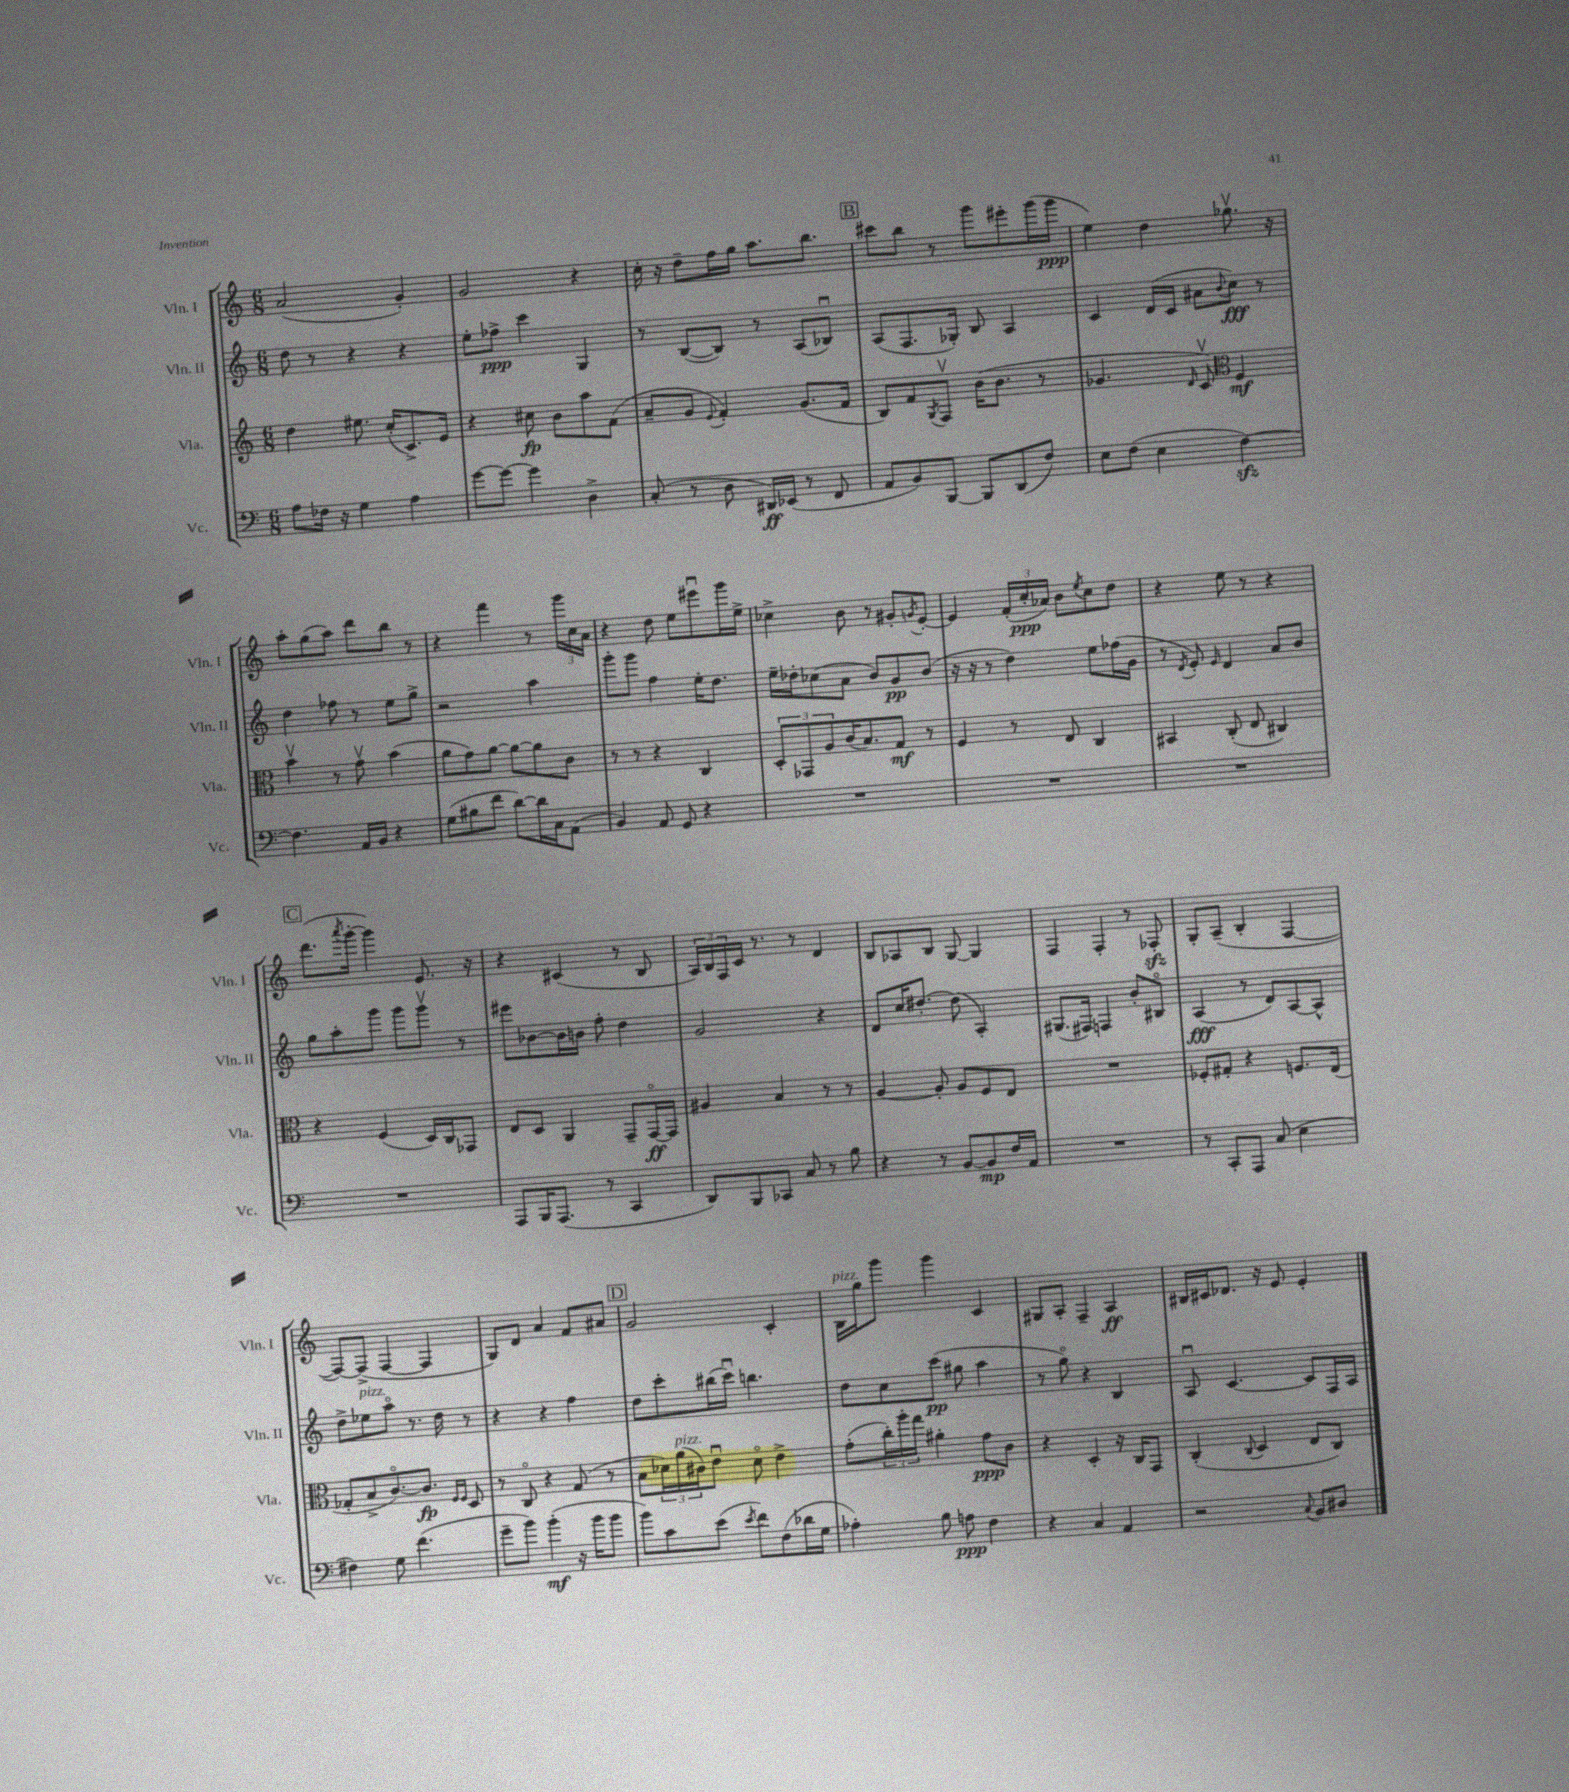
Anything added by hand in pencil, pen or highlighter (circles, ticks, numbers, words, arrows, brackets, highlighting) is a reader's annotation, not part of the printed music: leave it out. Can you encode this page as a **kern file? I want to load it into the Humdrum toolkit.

**kern	**kern	**kern	**kern
*staff4	*staff3	*staff2	*staff1
*clefF4	*clefG2	*clefG2	*clefG2
*k[]	*k[]	*k[]	*k[]
*M6/8	*M6/8	*M6/8	*M6/8
8A\L	4dd\	8dd\	(2a/
16F-\Jk	.	8r	.
16r	.	.	.
4G\	8.ee#\	4r	.
.	(16cc'/LK	.	.
4A\	8.c^/)	4r	4g'/)
.	16e/Jk	.	.
=	=	=	=
[8g\L	4r	8ee'\L	2g/
8g\_J	.	8ff-^\J	.
4g\]	8cc#\	4ccc\	.
.	8b\L	.	.
4D^\	8aa\	4G/	4r
.	(8f\J	.	.
=	=	=	=
(8C'/	8a~/L	8r	16cc'\
.	.	.	16r
8r	8g/J	([8B/L	8dd~\L
.	8qqe/	.	.
8D\	4f'/)	8B/]J)	16ff\L
.	.	.	16gg\JJ
16DD#/LL)	.	8r	8.aa\L
(16EE-/JJ	.	.	.
8r	(8.g/L	(8A/L	.
.	.	.	8.bb\J
8FF/	.	8B-u/J)	.
.	16f/Jk	.	.
=	=	=	=
8AA/L	8B/L)	(8A/L	8ccc#\L
8BB/)	8f/	8.F/	8bb\J
.	8qG/	.	.
[8BBB/J	8Fv/J	.	8r
.	.	16G-'/Jk)	.
8BBB/]L	(16b\LK	8B/	8ggg\L
.	8.b\J	.	.
(8DD/	.	4A/	8eee#'\
8F/J)	8r	.	(16ggg\L
.	.	.	16ggg\JJ
=	=	=	=
8E\L	4.g-/	4c/	4ee\)
(8F\J	.	.	.
4E\	.	(16d/LL	4dd\
.	.	16c/JJ	.
.	16qqd/	.	.
.	8cv/)	8a#\L	.
*	*clefC3	*	*
.	.	8qqb/	.
[4F\)	4F/	8cc\J)	8.gg-v\
.	.	8r	.
.	.	.	16r
=	=	=	=
4.F\]	4bv\	4dd\	8aa'\L
.	.	.	(8gg\
.	8r	8ff-\	8aa\J)
16AA/LL	8gv\	8r	8ddd\L
16BB/JJ	.	.	.
4r	(4b\	8ee\L	8bb\J
.	.	8gg^\J	8r
=	=	=	=
(8G\L	8a\L	2r	4r
8B#\	8g\)	.	.
8f\J	[8a\J	.	4fff\
[8d\L)	8a\_L	.	.
16d\]L	8a\]	4aa\	8r
16C\J	.	.	.
(8AA\J	8c\J	.	24ggg\LL
.	.	.	24cc\
.	.	.	24a\JJ
=	=	=	=
4BB/)	8r	8ggg'\L	4r
.	8r	8ggg\J	.
8AA/	4r	4ff\	8dd\
8GG/	.	.	8ee\L
4r	4C/	16ee'\LK	8eee#u\
.	.	8.dd\J	.
.	.	.	16ggg\L
.	.	.	16ee^\JJ
=	=	=	=
2.r	12D'/L	16ee~\LL	4cc-^\
.	.	16dd-'\J	.
.	12GG-/	.	.
.	.	(8cc-\	.
.	12A/	.	.
.	(16c/K	8a\J	8b\
.	8.B/)	.	.
.	.	8b/L)	8r
.	8G/J	8g/	8g#'/L
.	.	.	8qg/
.	8r	(8b/J	[8e'/J
=	=	=	=
2.r	4F/	16r	4e/]
.	.	16r	.
.	.	8r	.
.	8r	4dd\)	(24f'/LL
.	.	.	24cc'/
.	.	.	24a-/JJ)
.	8E/	.	8b\L
.	.	.	8qee/
.	4C/	8ee\L	8cc\
.	.	(16ff-\L	8dd\J
.	.	16g\JJ	.
=	=	=	=
2.r	4BB#/	8r	4r
.	.	8qd/	.
.	.	8e'/)	.
.	.	16qqe/	.
.	(8C'/	4d/	8ee\
.	8E/	.	8r
.	4C#/)	8a/L	4r
.	.	8b/J	.
=	=	=	=
2.r	4r	8gg\L	(8.ddd\L
.	.	8aa'\	.
.	.	.	8qaaa/
.	.	.	[16ggg'\Jk
.	(4F/	8ggg\J	4ggg\])
.	.	8ggg\L	.
.	16D/LL)	8gggv\J	8.e/
.	16C/J	.	.
.	8GG-/J	8r	.
.	.	.	16r
=	=	=	=
8AAA/L	8E/L	8eee#\L	4r
16BBB/K	8D/J	[8b-\	.
(8.AAA/J	.	.	.
.	4AA/	16b-\]L	(4c#/
.	.	16b\JJ	.
8r	.	8ff'\	.
4CC/	8GG~/L	4dd\	8r
.	[16GGo/L	.	8B/
.	16GG/]JJ	.	.
=	=	=	=
8DD/L)	4A#/	2g/	24A/LL)
.	.	.	24B/
.	.	.	24F/
8BBB/	.	.	16c/JJ
.	.	.	8.r
8CC-/J	4B/	.	.
8C/	.	.	8r
8r	8r	4r	4d/
8B\	8r	.	.
=	=	=	=
4r	[4A/	8d/L	8B/L
.	.	16cc/K	8A-/
.	.	[8.dd#'/J	.
8r	8A'/]	.	8B/J
[8BB/L	8A/L	(8dd#\]	[8G/
8BB/]	8F/	4A'/)	4G/]
16F/L	8E/J	.	.
16AA/JJ	.	.	.
=	=	=	=
2.r	2.r	(8.G#/L	4F/
.	.	16F#/Jk)	.
.	.	4F/	4F'/
.	.	8b'/L	8r
.	.	8B#o/J	8F-'/
=	=	=	=
8r	8F-'/L	(4A/	8G'/L
8CC'/L	8G#'/J	.	(8A~/J
8AAA/J	4r	8r	4B'/
(8C/	.	8d/L)	.
4E\	8.F/L	[8A/	[4F/
.	.	8A^^/]J	.
.	(16E/Jk	.	.
=	=	=	=
4F#\)	8G-'/L	8dd^\L	8F/_L)
.	8B^/	8ee-\	(8F^/]J
8G\	[8.co/)	8aao\J	[4F/
(4.f\	.	8.r	.
.	8.c/]J	.	.
.	.	.	4F/]
.	.	16dd\	.
.	16qqF/LL	.	.
.	16qqF/JJ	.	.
.	8D/	8r	.
=	=	=	=
8g~\L	8r	4r	8G/L)
8b\J)	8Co/	.	8d/J
(4b'\	4r	4r	4a/
16r	(8G/	4ff\	8f/L
16b\LK	.	.	.
8b\J	8r	.	8a#/J
=	=	=	=
8b\L)	8B\L	8dd\L	2g/
8c\	24d-\L)	8ccc'\	.
.	(24a\	.	.
.	24c#\J)	.	.
(8e\J	8eu\J	(16bb#\L	.
.	.	16cccu\JJ)	.
8qe/	.	.	.
8f\L)	8d-o\	4.bb\	.
(8F\	4e^\	.	4c'/
16d-\L	.	.	.
16G\JJ	.	.	.
=	=	=	=
4A-'\)	(8g'\L	8dd\L	16B\LL
.	.	.	16gg\J
.	24cc'\L)	8cc\	8ggg\J
.	24aa'\	.	.
.	24gg\JJ	.	.
8B\	4a#'\	(8ccc\J	4ggg\
8A\	.	8gg#\	.
4F\	8g\L	4aa\	4c/
.	8c\J	.	.
=	=	=	=
4r	4r	8r	8G#/L
.	.	8ggo\)	8A'/J
4C/	4D'/	4r	4F~/
4AA/	16r	4B/	4A/
.	16C/LK	.	.
.	8GG/J	.	.
=	=	=	=
2r	(4C'/	8Au/	16B#/LL
.	.	.	16c#/J
.	.	[4.c/	8.d-/J
.	8qqC/	.	.
.	4D/	.	.
.	.	.	16r
.	.	.	8e/
8qqC/	.	.	.
8BB/L	8E/L	8c/]L	4e'/
8D#/J	8C/J)	16F/L	.
.	.	16A/JJ	.
==	==	==	==
*-	*-	*-	*-
